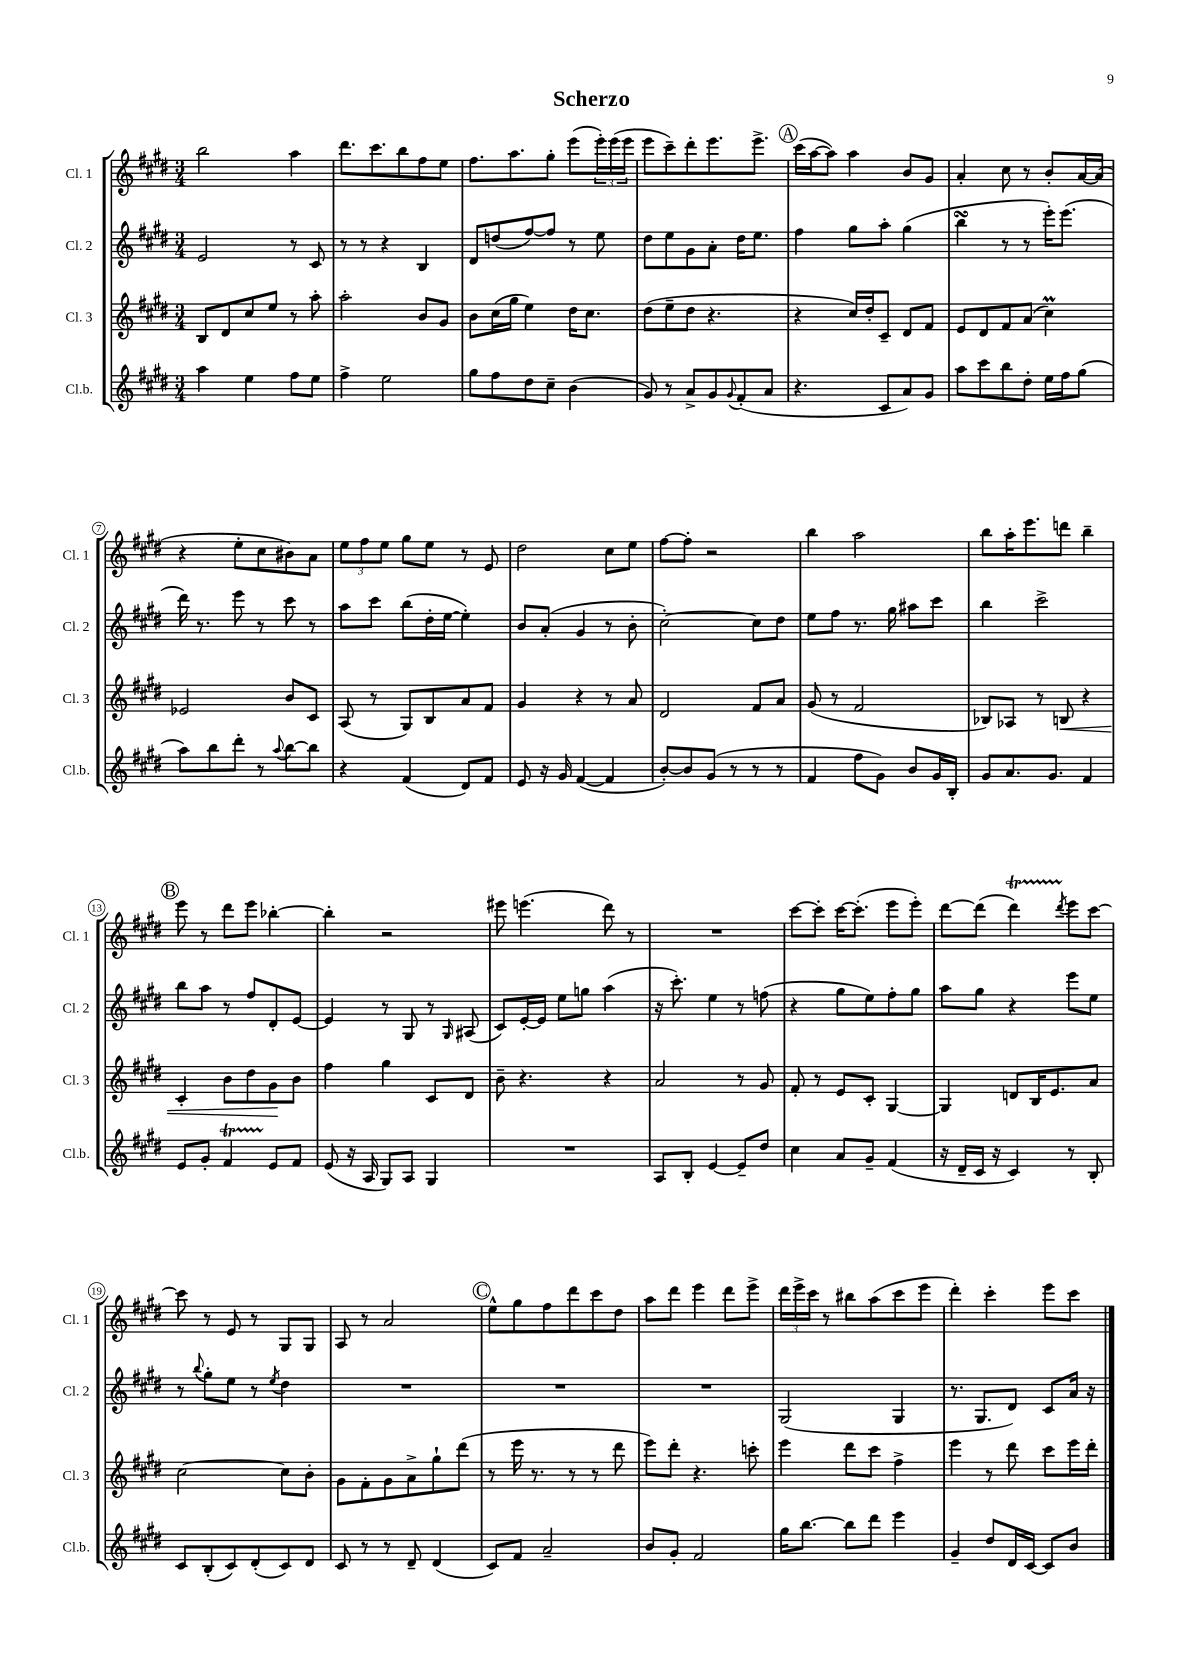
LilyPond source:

\header { title = "Scherzo" }
<<
\new StaffGroup <<
\new Staff = "s0" \with { instrumentName = "Cl. 1" shortInstrumentName = "Cl. 1" } {
    \clef treble \key e \major \numericTimeSignature \time 3/4
    b''2 a''4 |
    dis'''8. cis'''8. b''8 fis''8 e''8 |
    fis''8. a''8. gis''8-. e'''8( \tuplet 3/2 { e'''16-.) e'''16( e'''16 } |
    e'''8 cis'''8--) dis'''8-. e'''8. e'''8.-> |
    \mark \markup { \circle "A" } cis'''16( a''16~ a''8) a''4 b'8 gis'8 |
    a'4-. cis''8 r8 b'8-. a'16~ a'16( |
    r4 e''8-. cis''8 bis'8) a'8 |
    \tuplet 3/2 { e''8 fis''8 e''8 } gis''8 e''8 r8 e'8 |
    dis''2 cis''8 e''8 |
    fis''8~ fis''8-. r2 |
    b''4 a''2 |
    b''8 a''16-. e'''8. d'''8 b''4-- |
    \mark \markup { \circle "B" } e'''8 r8 dis'''8 e'''8 bes''4~-. |
    bes''4-. r2 |
    eis'''8 e'''4.( dis'''8) r8 |
    R2. |
    cis'''8~ cis'''8-. cis'''16~ cis'''8.-.( e'''8 e'''8-.) |
    dis'''8~ dis'''8( dis'''4\startTrillSpan) \acciaccatura { dis'''8 } e'''8\stopTrillSpan cis'''8~ |
    cis'''8 r8 e'8 r8 gis8 gis8 |
    a8 r8 a'2 |
    \mark \markup { \circle "C" } e''8-^ gis''8 fis''8 dis'''8 cis'''8 dis''8 |
    a''8 dis'''8 e'''4 dis'''8 e'''8-> |
    \tuplet 3/2 { dis'''16 e'''16-> cis'''16 } r8 bis''8 a''8( cis'''8 e'''8 |
    dis'''4-.) cis'''4-. e'''8 cis'''8 \bar "|." |
}
\new Staff = "s1" \with { instrumentName = "Cl. 2" shortInstrumentName = "Cl. 2" } {
    \clef treble \key e \major \numericTimeSignature \time 3/4
    e'2 r8 cis'8 |
    r8 r8 r4 b4 |
    dis'8 d''8( fis''8~) fis''8 r8 e''8 |
    dis''8 e''8 gis'8 a'8-. dis''16 e''8. |
    \mark \markup { \circle "A" } fis''4 gis''8 a''8-. gis''4( |
    b''4\turn r8 r8 e'''16-.) e'''8.( |
    dis'''16) r8. e'''8 r8 cis'''8 r8 |
    a''8 cis'''8 b''8( dis''16-. e''16~ e''4-.) |
    b'8 a'8-.( gis'4 r8 b'8-. |
    cis''2~-.) cis''8 dis''8 |
    e''8 fis''8 r8. gis''16 ais''8 cis'''8 |
    b''4 cis'''2-> |
    \mark \markup { \circle "B" } b''8 a''8 r8 fis''8 dis'8-. e'8~ |
    e'4 r8 gis8 r8 \grace { gis16 } ais8( |
    cis'8) e'16~-. e'16 e''8 g''8 a''4( |
    r16 cis'''8.-.) e''4 r8 f''8( |
    r4 gis''8 e''8) fis''8-. gis''8 |
    a''8 gis''8 r4 e'''8 e''8 |
    r8 \appoggiatura { b''8 } gis''8-. e''8 r8 \acciaccatura { e''8 } dis''4 |
    R2. |
    \mark \markup { \circle "C" } R2. |
    R2. |
    gis2( gis4 |
    r8. gis8. dis'8) cis'8 a'16 r16 \bar "|." |
}
\new Staff = "s2" \with { instrumentName = "Cl. 3" shortInstrumentName = "Cl. 3" } {
    \clef treble \key e \major \numericTimeSignature \time 3/4
    b8 dis'8 cis''8 e''8 r8 a''8-. |
    a''2-. b'8 gis'8 |
    b'8 cis''16( gis''16 e''4) dis''16 cis''8. |
    dis''8( e''8-- dis''8 r4. |
    \mark \markup { \circle "A" } r4 cis''16) dis''16-. cis'8-- dis'8 fis'8 |
    e'8 dis'8 fis'8 a'8( cis''4\prall) |
    ees'2 b'8 cis'8 |
    a8( r8 gis8) b8 a'8 fis'8 |
    gis'4 r4 r8 a'8 |
    dis'2 fis'8 a'8 |
    gis'8( r8 fis'2 |
    bes8) aes8 r8 b8\< r4 |
    \mark \markup { \circle "B" } cis'4-. b'8 dis''8 gis'8\! b'8 |
    fis''4 gis''4 cis'8 dis'8 |
    b'8-- r4. r4 |
    a'2 r8 gis'8 |
    fis'8-. r8 e'8 cis'8-. gis4~ |
    gis4 d'8 b16 e'8. a'8 |
    cis''2~ cis''8 b'8-. |
    gis'8 fis'8-. gis'8 a'8-> gis''8-! dis'''8( |
    \mark \markup { \circle "C" } r8 e'''16 r8. r8 r8 dis'''8 |
    e'''8) dis'''8-. r4. c'''8-. |
    e'''4 dis'''8 cis'''8 fis''4-> |
    e'''4 r8 dis'''8 cis'''8 e'''16 dis'''16-. \bar "|." |
}
\new Staff = "s3" \with { instrumentName = "Cl.b." shortInstrumentName = "Cl.b." } {
    \clef treble \key e \major \numericTimeSignature \time 3/4
    a''4 e''4 fis''8 e''8 |
    fis''4-> e''2 |
    gis''8 fis''8 dis''8 cis''8-- b'4( |
    gis'8) r8 a'8-> gis'8 \appoggiatura { gis'8 } fis'8-.( a'8 |
    \mark \markup { \circle "A" } r4. cis'8 a'8) gis'8 |
    a''8 cis'''8 b''8 dis''8-. e''16 fis''16 gis''8( |
    a''8) b''8 dis'''8-. r8 \appoggiatura { a''8 } b''8~ b''8 |
    r4 fis'4( dis'8) fis'8 |
    e'8 r16 gis'16 fis'4~( fis'4 |
    b'8~-.) b'8 gis'8( r8 r8 r8 |
    fis'4 fis''8 gis'8) b'8 gis'16 b16-. |
    gis'8 a'8. gis'8. fis'4 |
    \mark \markup { \circle "B" } e'8 gis'8-. fis'4\startTrillSpan e'8\stopTrillSpan fis'8 |
    e'8( r16 a16 gis8) a8 gis4 |
    R2. |
    a8 b8-. e'4~ e'8-- dis''8 |
    cis''4 a'8 gis'8-- fis'4( |
    r16 dis'16-- cis'16 r16 cis'4) r8 b8-. |
    cis'8 b8-.( cis'8) dis'8-.( cis'8) dis'8 |
    cis'8 r8 r8 dis'8-- dis'4( |
    \mark \markup { \circle "C" } cis'8) fis'8 a'2-- |
    b'8 gis'8-. fis'2 |
    gis''16 b''8.~ b''8 dis'''8 e'''4 |
    gis'4-- dis''8 dis'16 cis'16~ cis'8 b'8 \bar "|." |
}
>>
>>
\layout { \context { \Score \override BarNumber.stencil = #(make-stencil-circler 0.1 0.3 ly:text-interface::print) } }
